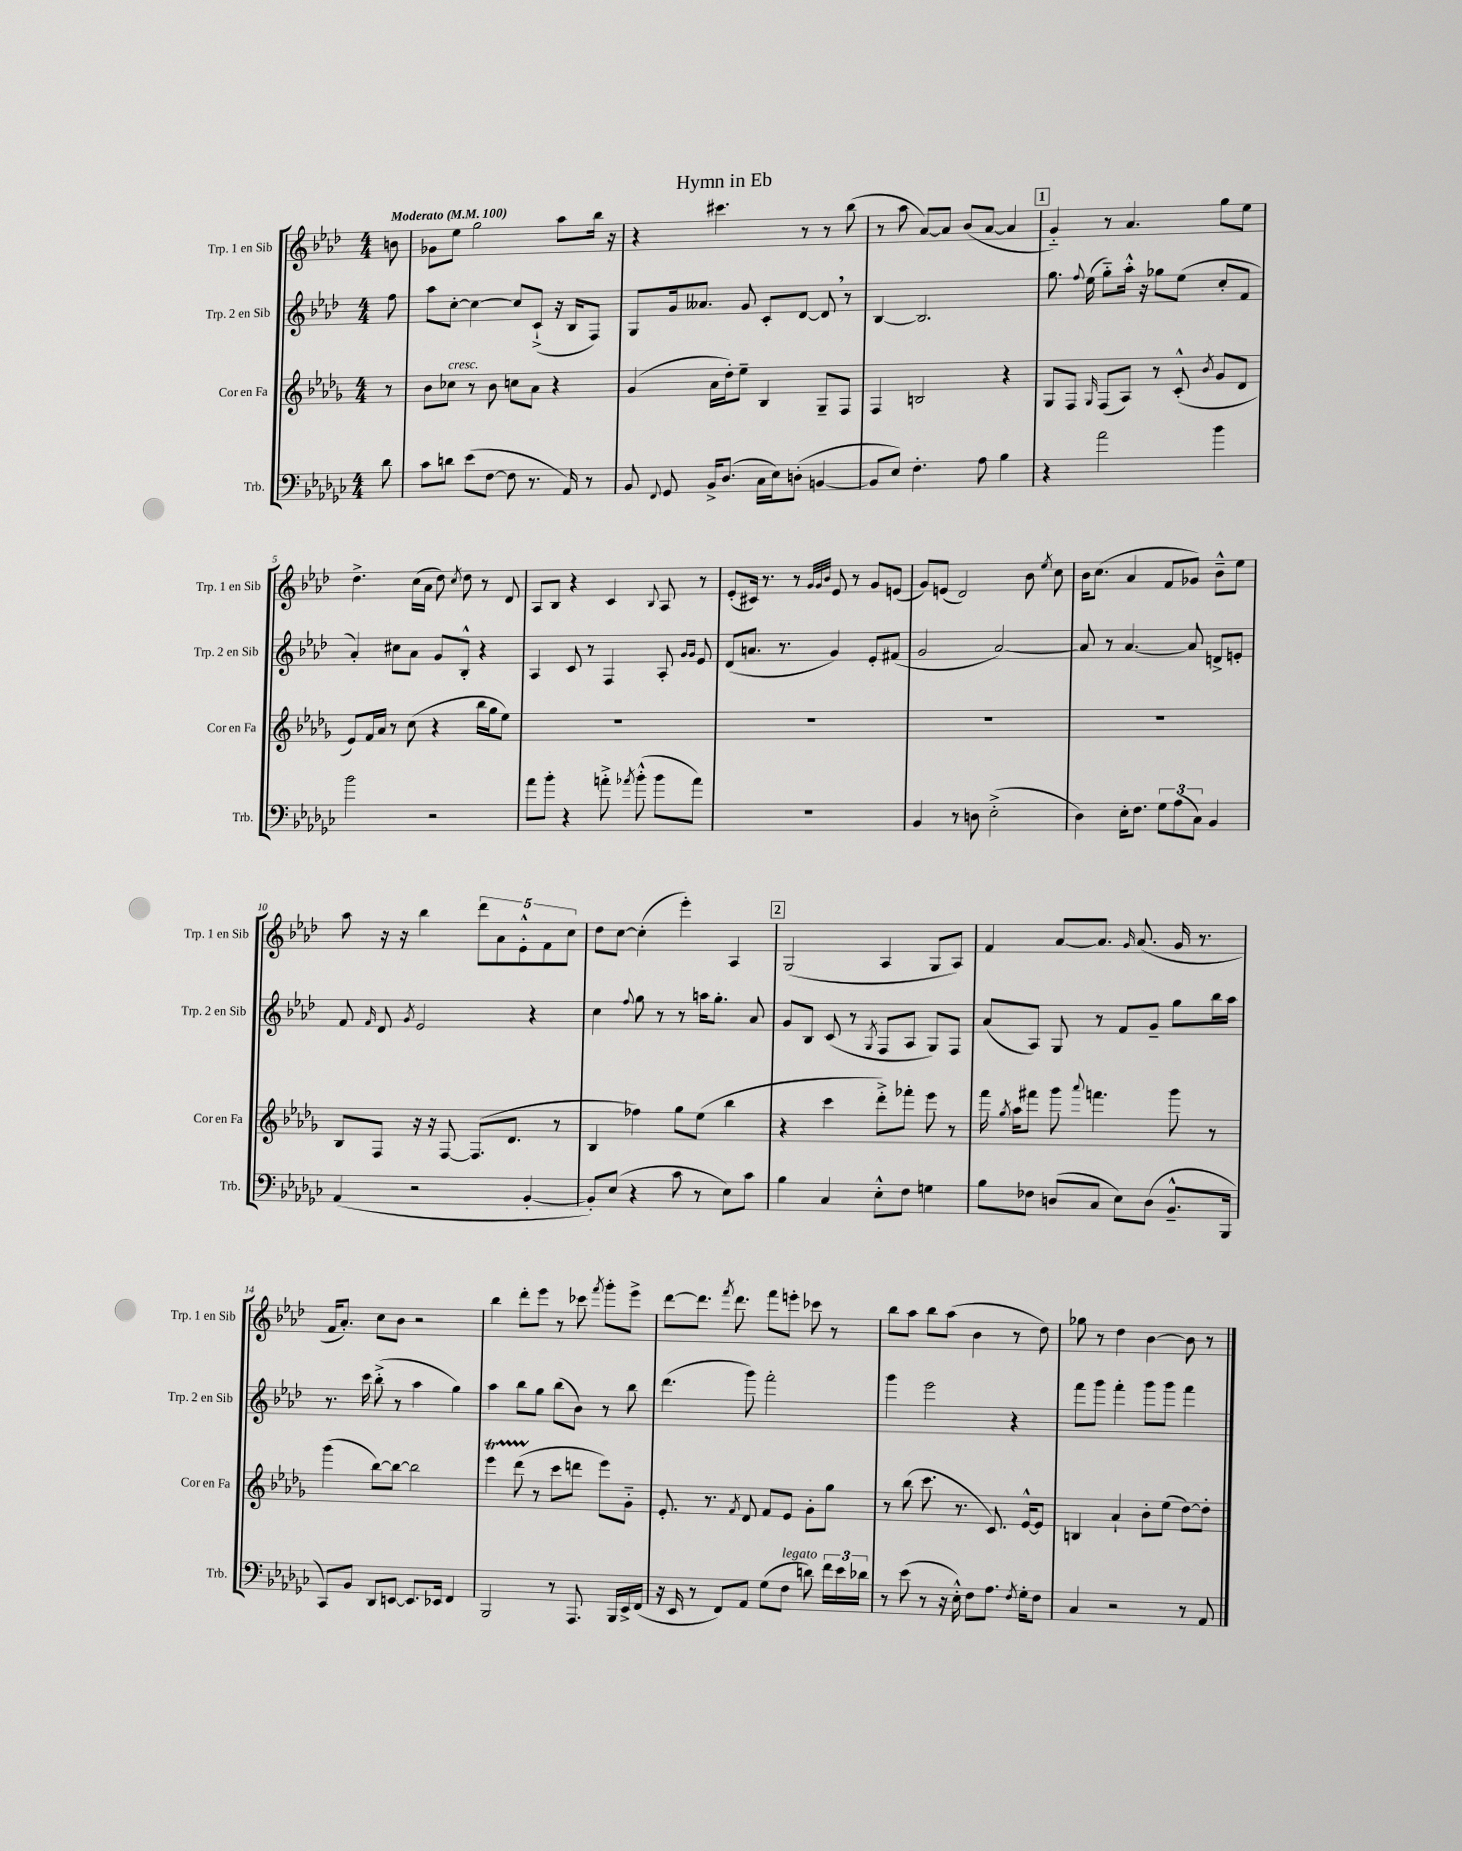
\header { title = "Hymn in Eb" }
<<
\new StaffGroup <<
\new Staff = "s0" \with { instrumentName = "Trp. 1 en Sib" shortInstrumentName = "Trp. 1 en Sib" } {
    \clef treble \key aes \major \numericTimeSignature \time 4/4 \partial 8 \tempo "Moderato" 4 = 100
    \autoBeamOff b'8 |
    ges'8[ ees''8] g''2 aes''8[ bes''16] r16 |
    r4 cis'''4. r8 r8 bes''8( |
    r8 aes''8 aes'8[~) aes'8] bes'8[( aes'8]~ aes'4 |
    \mark \markup { \box "1" } g'4-_) r8 aes'4. g''8[ ees''8] |
    des''4.-> c''16[( aes'16] des''8) \acciaccatura { c''8 } des''8 r8 des'8 |
    aes8[ bes8] r4 c'4 \appoggiatura { bes8 } aes8 r8 |
    ees'8[-.( cis'16]) r8. r8 \grace { g'32[ g'32 bes'32] } ees'8 r8 g'8[ e'8]( |
    g'8[) e'8]( des'2) bes'8 \acciaccatura { ees''8 } c''8 |
    bes'16[ c''8.]( aes'4 f'8[ ges'8]) bes'8[---^ ees''8] |
    aes''8 r16 r16 bes''4 \tuplet 5/4 { des'''8[ aes'8 ees'8-.-^ f'8 c''8] } |
    des''8[ c''8]~ c''4-.( ees'''4-.) aes4 |
    \mark \markup { \box "2" } g2( aes4 g8[ aes8]) |
    f'4 aes'8[~ aes'8.] \grace { g'16 } aes'8.( g'16 r8. |
    f'16[ aes'8.]-.) c''8[ bes'8] r2 |
    bes''4 des'''8[-. ees'''8] r8 ces'''8 \acciaccatura { f'''8 } g'''8[-. ees'''8]-> |
    des'''8[~ des'''8.] \acciaccatura { f'''8 } des'''8. f'''8[ e'''8]-. ces'''8 r8 |
    bes''8[ aes''8] bes''8[ aes''8]( bes'4 r8 des''8) |
    ges''8 r8 des''4 bes'4~ bes'8 r8 \bar "|." |
}
\new Staff = "s1" \with { instrumentName = "Trp. 2 en Sib" shortInstrumentName = "Trp. 2 en Sib" } {
    \clef treble \key aes \major \numericTimeSignature \time 4/4 \partial 8
    \autoBeamOff f''8 |
    aes''8[ c''8]~-. c''4~ c''8[ c'8]-!->( r16 bes16[ f8]) |
    g8[ g'16 aeses'8.] g'8 c'8[-. des'8]~ des'8 \breathe r8 |
    bes4~ bes2. |
    \mark \markup { \box "1" } g''8. \appoggiatura { f''8 } ees''16( g''8[-_) aes''16]-.-^ r16 ges''8[ ees''8]( c''8[-. f'8] |
    aes'4-.) cis''8[ aes'8] g'8[ bes8]-.-^ r4 |
    aes4 c'8 r8 f4 aes8-. \grace { g'16[ g'16] } ees'8 |
    des'8[( a'8.] r8. g'4) ees'8[-. fis'8]( |
    g'2 aes'2~) |
    aes'8 r8 aes'4.~ aes'8 d'8[-> e'8]-. |
    f'8 \grace { f'16 } des'8 \acciaccatura { g'8 } ees'2 r4 |
    c''4 \appoggiatura { f''8 } g''8 r8 r8 a''16[ g''8.]-. aes'8 |
    \mark \markup { \box "2" } g'8[ bes8] c'8( r8 \acciaccatura { g8 } f8[ aes8] g8[) f8] |
    aes'8[( aes8]) g8 r8 f'8[ g'8]-- g''8[ bes''16 aes''16] |
    r8. c'''16 bes''8-.->( r8 aes''4 g''4) |
    aes''4 bes''8[ g''8] bes''8[( bes'8]) r8 bes''8 |
    des'''4.( g'''8) f'''2-. |
    g'''4 ees'''2 r4 |
    f'''8[ g'''8] f'''4-. g'''8[ g'''8] f'''4 \bar "|." |
}
\new Staff = "s2" \with { instrumentName = "Cor en Fa" shortInstrumentName = "Cor en Fa" } {
    \clef treble \key des \major \numericTimeSignature \time 4/4 \partial 8
    \autoBeamOff r8 |
    bes'8[ ces''8]^\markup { \italic "cresc." } r8 bes'8 c''8[ aes'8] r4 |
    ges'4( aes'16[ des''16-.) ees''8]-- bes4 ges8[-- f8] |
    f4 b2 r4 |
    \mark \markup { \box "1" } ges8[ f8] \grace { ges16 } f8[( aes8]) r8 c'8-.-^( \acciaccatura { bes'8 } ges'8[ des'8] |
    ees'8[) f'16 aes'16] r8 c''8( r4 bes''16[ ges''16 ees''8]) |
    R1 |
    R1 |
    R1 |
    R1 |
    bes8[ f8] r16 r16 f8~ f8.[( des'8.] r8 |
    bes4 fes''4) ges''8[ ees''8]( bes''4 |
    \mark \markup { \box "2" } r4 c'''4 des'''8[-.->) fes'''8]-. ees'''8 r8 |
    f'''16 \acciaccatura { ges''8 } aes''16[ fis'''8] ges'''8 \appoggiatura { aes'''8 } f'''4. ges'''8 r8 |
    ges'''4( bes''8[~) bes''8]~ bes''2 |
    ees'''4\startTrillSpan des'''8( r8\stopTrillSpan c'''8[ d'''8] ees'''8[) ges'8]-_ |
    ees'8.-. r8. \acciaccatura { f'8 } des'8 f'8[ ees'8] ges'8[-. ges''8] |
    r8 bes''8( c'''8. r8. c'8.) ees'16[~-^ ees'8] |
    b4 aes'4-! bes'8[-. ees''8]( des''8[~) des''8]-. \bar "|." |
}
\new Staff = "s3" \with { instrumentName = "Trb." shortInstrumentName = "Trb." } {
    \clef bass \key ges \major \numericTimeSignature \time 4/4 \partial 8
    \autoBeamOff des'8 |
    ces'8[ d'8] ees'8[( f8]~ f8 r8. aes,16) r8 |
    bes,8 \appoggiatura { f,8 } ges,8 bes,16[-> des8.]( ces16[ ees16) d8]-.( b,4~ |
    b,8[ ees8]) f4.-. aes8 bes4 |
    \mark \markup { \box "1" } r4 aes'2 bes'4 |
    bes'2 r2 |
    aes'8[ bes'8]-. r4 a'8-.-> \acciaccatura { aes'8 } bes'8-.-^( bes'8[ aes'8]) |
    R1 |
    bes,4 r8 d8 ees2-.->( |
    des4) ees16[-. f8.] \tuplet 3/2 { ges8[ aes8( ces8]) } bes,4 |
    aes,4( r2 bes,4~-. |
    bes,8[-.) ees8]( r4 ces'8 r8 ees8[) ces'8] |
    \mark \markup { \box "2" } bes4 ces4 ees8[-.-^ f8] g4 |
    bes8[ fes8] d8[( ces8] ees8[) d8]( bes,8.[---^ bes,,16] |
    ces,8[) bes,8] des,8[ e,8]~ e,8.[ ees,16] f,4 |
    bes,,2 r8 aes,,8. bes,,16[ ees,16-> f,16]( |
    r16 ees,16 r8 f,8[) aes,8] ges8[( f8]^\markup { \italic "legato" } d'8) \tuplet 3/2 { f'16[ ees'16 des'16] } |
    r8 ees'8( r8 r16 ees16-.-^) f8[ aes8.] \acciaccatura { f8 } ges16[-. f8] |
    ces4 r2 r8 aes,8 \bar "|." |
}
>>
>>
